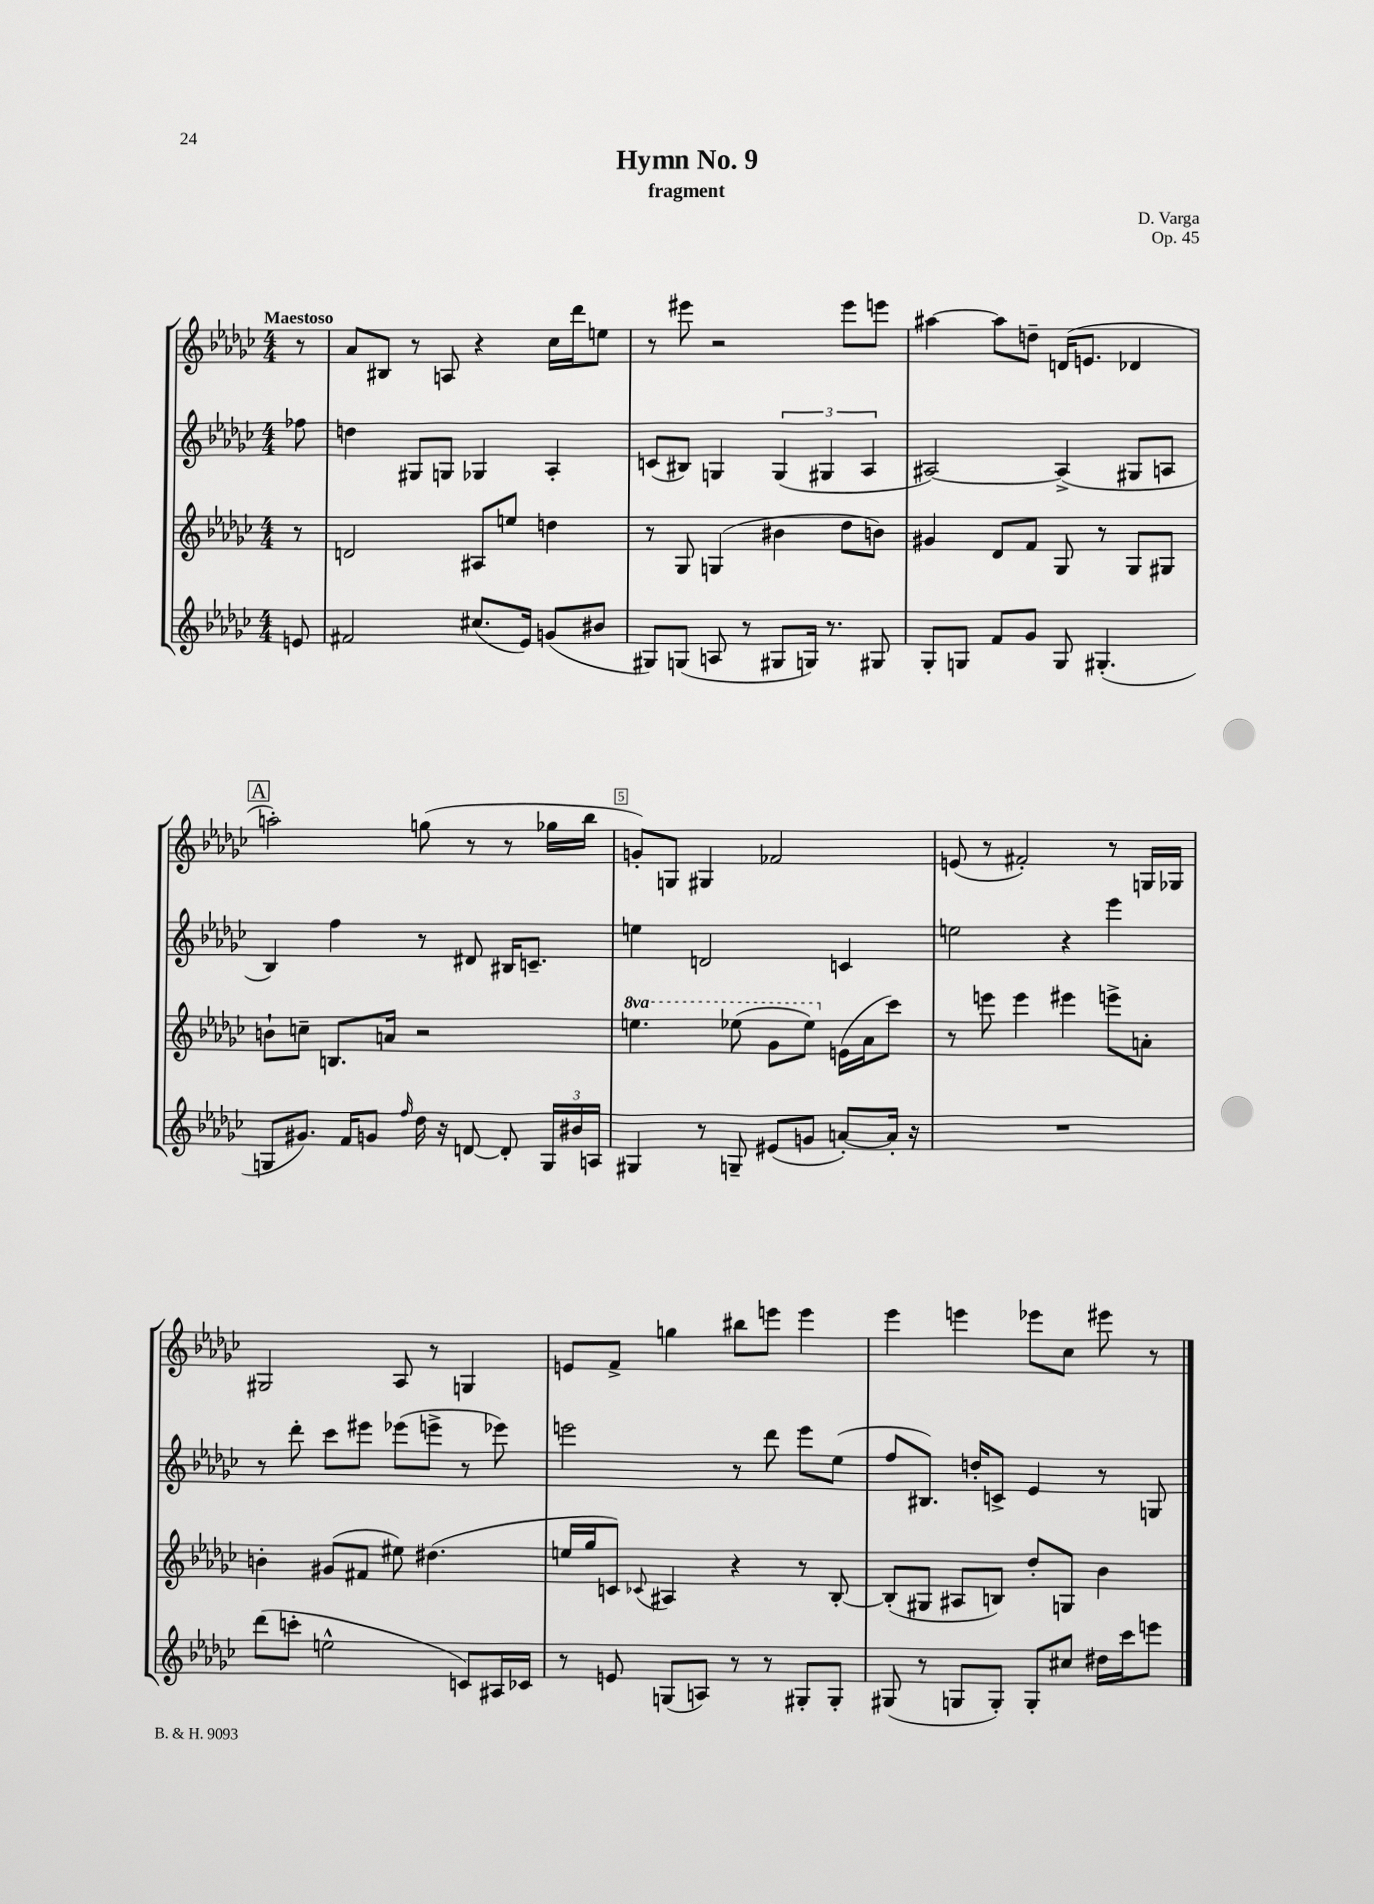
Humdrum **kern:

**kern	**kern	**kern	**kern
*part4	*part3	*part2	*part1
*staff4	*staff3	*staff2	*staff1
*clefG2	*clefG2	*clefG2	*clefG2
*k[b-e-a-d-g-c-]	*k[b-e-a-d-g-c-]	*k[b-e-a-d-g-c-]	*k[b-e-a-d-g-c-]
*M4/4	*M4/4	*M4/4	*M4/4
=	=	=	=
!	!	!	!LO:TX:a:B:t=Maestoso
8en/	8r	8ff-X\	8r
=1	=1	=1	=1
2f#X/	2dn/	4ddn\	8a-/L
.	.	.	8B#X/J
.	.	8G#X/L	8r
.	.	8Gn/J	8An/
(8.cc#X/L	8A#X/L	4G-X/	4r
.	8een/J	.	.
16e-/Jk)	.	.	.
(8gn/L	4ddn\	4A-'/	16cc-\LL
.	.	.	16ddd-\J
8b#X/J	.	.	8een\J
=2	=2	=2	=2
8G#X/L)	8r	(8cn/L	8r
(8Gn/J	8G-/	8B#X/J)	8eee#X\
8An/	(4Gn/	4Gn/	2r
8r	.	.	.
8G#X/L	4b#X\	(6G/	.
16Gn/Jk)	.	.	.
.	.	6G#X/	.
8.r	.	.	.
.	8dd-\L	.	8eee#\L
.	.	6A-/	.
8G#X/	8bn\J)	.	8eeen\J
=3	=3	=3	=3
8G-'/L	4g#X/	[2A#X/)	[4aa#X\
8Gn/J	.	.	.
8f/L	8d-/L	.	8aa#\L]
8g-/J	8f/J	.	8ddn~\J
8G/	8G-/	(4A#^/]	(16dn/KL
.	.	.	8.en/J
(4.G#X'/	8r	.	.
.	8G-/L	8G#X/L	4d-X/
.	8G#X/J	8An/J	.
!!LO:LB:g=z
!!LO:REH:place=s1:t=A
=4	=4	=4	=4
8Gn/L	8bn`\L	4B-/)	2aan'\)
8.g#X/J)	8ccn~\J	.	.
.	8.Bn/L	4ff\	.
16f/KL	.	.	.
8gn/J	.	.	.
.	16an/Jk	.	.
16qqff/	.	.	.
16dd-\	2r	8r	(8ggn\
16r	.	.	.
[8dn/	.	8d#X/	8r
8d'/]	.	16B#X/KL	8r
.	.	8.cn~/J	.
24G/LL	.	.	16gg-X\LL
24b#X/	.	.	.
.	.	.	16bb-\JJ
24An/JJ	.	.	.
=5	=5	=5	=5
*	*8va	*	*
4G#X/	4.eeen\	4een\	8gn'/L)
.	.	.	8Gn/J
8r	.	2dn/	4G#X/
8Gn~/	(8eee-X\	.	.
(8e#X/L	8gg-\L	.	2f-X/
8gn/J	8eee-\J)	.	.
*	*X8va	*	*
[8an'/L)	(16en\LL	4cn/	.
.	16a-\J	.	.
16a'/Jk]	8ccc-\J)	.	.
16r	.	.	.
=6	=6	=6	=6
1r	8r	2een\	(8en/
.	8eeen\	.	8r
.	4eee\	.	2f#X'/)
.	4eee#X\	4r	.
.	8eeen^\L	4eee-\	8r
.	8an'\J	.	16Gn/LL
.	.	.	16G-X/JJ
!!LO:LB:g=z
=7	=7	=7	=7
(8ddd-\L	4bn'\	8r	2G#X/
8cccn'\J	.	8ddd-'\	.
2een^^\	(8g#X/L	8ccc-\L	.
.	8f#X/J	8eee#X\J	.
.	8ee#X\)	(8eee-X\L	8A-/
.	(4.dd#X\	8eeen^\J	8r
8cn/L)	.	8r	4Gn/
16A#X/L	.	8eee-X\)	.
16c-X/JJ	.	.	.
=8	=8	=8	=8
8r	16een/LL	2eeen\	8en/L
.	16gg-/J	.	.
8en/	8cn/J)	.	8f^/J
.	8qqc-X/	.	.
(8Gn/L	4A#X/	.	4ggn\
8An/J)	.	.	.
8r	4r	8r	8bb#X\L
8r	.	8ddd-\	8eeen\J
8G#X'/L	8r	8eee\L	4eee\
8G#'/J	[8B-'/	(8ee-\J	.
=9	=9	=9	=9
(8G#X/	(8B-'/L]	8ff/L	4eee-\
8r	8G#X/J	8.B#X/J)	.
8Gn/L	8A#X/L	.	4eeen\
.	.	16ddn'/KL	.
8G'/J)	8Bn/J)	8cn^/J	.
8G'/L	8dd-'/L	4e-/	8eee-X\L
8cc#X/J	8Gn/J	.	8cc-\J
16dd#X\LL	4b-\	8r	8eee#X\
16ccc-\J	.	.	.
8eeen\J	.	8Gn/	8r
==	==	==	==
*-	*-	*-	*-
